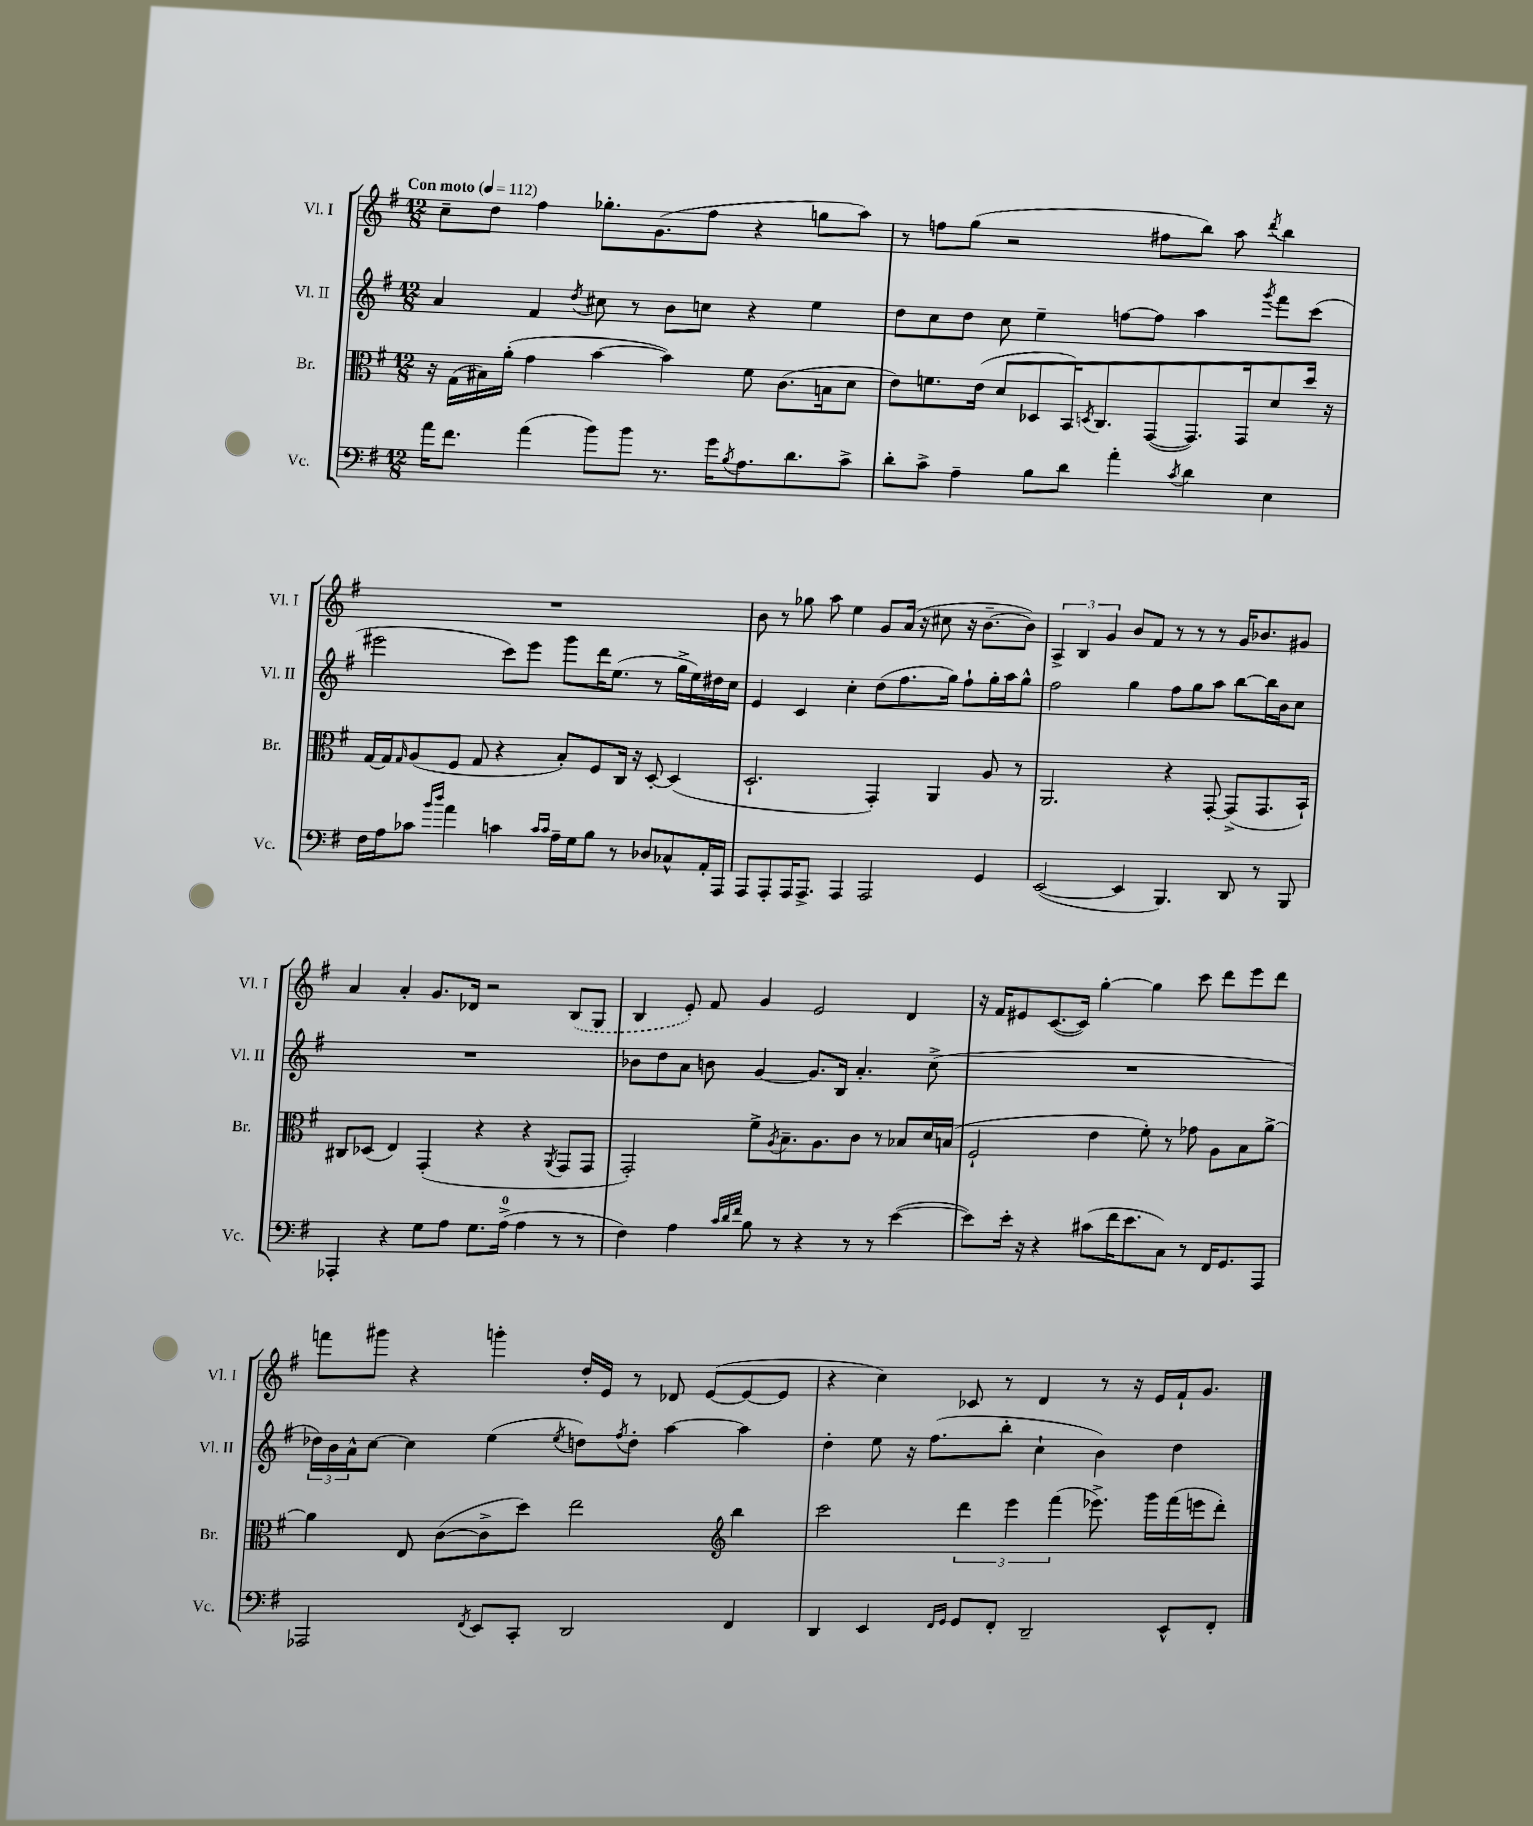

**kern	**kern	**kern	**kern
*part4	*part3	*part2	*part1
*staff4	*staff3	*staff2	*staff1
*I"Vc.	*I"Br.	*I"Vl. II	*I"Vl. I
*I'Vc.	*I'Br.	*I'Vl. II	*I'Vl. I
*clefF4	*clefC3	*clefG2	*clefG2
*k[f#]	*k[f#]	*k[f#]	*k[f#]
*M12/8	*M12/8	*M12/8	*M12/8
*MM112	*MM112	*MM112	*MM112
=1	=1	=1	=1
!	!	!	!LO:TX:a:B:t=Con moto
16a\KL	16r	4a/	8cc~\L
8.f#\J	(16G\LL	.	.
.	16B#X\)	.	8dd\J
.	(16a'\JJ	.	.
(4a\	4g\	4f#/	4ff#\
.	.	8qdd/	.
8b\L)	[4b\	8cc#X\	8.gg-X'\L
8b\J	.	8r	.
.	.	.	(8.g\
8.r	4b\])	8b\L	.
.	.	8ccn\J	8ff#\J
16g\KL	.	.	.
8qB/	.	.	.
8.A\	8f#\	4r	4r
.	(8.c\L	.	.
8.d\	.	.	.
.	.	4ee\	8ggn\L
.	16Bn\k	.	.
8c^\J	8d\J	.	8aa\J)
=2	=2	=2	=2
8d'\L	8e\L)	8dd\L	8r
8c^\J	8.fn\	8cc\	8ffn\L
4A~\	.	8dd\J	(8gg\J
.	(16e\Jk	.	.
.	8d/L	8cc\	2r
8B\L	8D-X/	4ee~\	.
8d\J	16BB/K)	.	.
.	8qDn/	.	.
.	8.C/	.	.
4a'\	.	[8ffn\L	.
.	([8GG/	8ff\J]	8ff#X\L
8qc/	.	.	.
4d\	8.GG/])	4aa\	8bb\J)
.	.	.	8aa\
.	16GG/k	.	.
.	.	8qggg/	8qddd/
4E\	8d/	8fff#\L	4bb\
.	16dd/Jk	(8ccc\J	.
.	16r	.	.
!!LO:LB:g=z
=3	=3	=3	=3
16F#\LL	[16G/LL	2eee#X\	1.r
16A\J	16G/J]	.	.
.	16qqG/	.	.
8c-X\J	(8A/	.	.
16qqb/LL	.	.	.
16qqdd/JJ	.	.	.
4a\	8F#/J	.	.
.	8G/	.	.
4cn\	4r	8ccc\L)	.
.	.	8eee#\J	.
16qqc/LL	.	.	.
16qqc/JJ	.	.	.
16A~\LL	8B'/L)	8ggg\L	.
16G\J	.	.	.
8B\J	8F#/	16ddd\K	.
.	.	(8.ee\J	.
8r	16C/Jk	.	.
.	16r	.	.
8D-X/L	[8D'/	8r	.
8C-X^^/	(4D/]	16gg^\LL	.
.	.	16ee\)	.
16AA'/L	.	16dd#X\	.
16AAA/JJ	.	16cc\JJ	.
=4	=4	=4	=4
8AAA/L	2.D`/	4e/	8b\
8AAA'/	.	.	8r
16AAA/K	.	4c/	8gg-X\
8.AAA^/J	.	.	.
.	.	.	8aa\
4AAA/	.	4cc'\	4ee\
2AAA/	4GG'/)	(8dd\L	8g/L
.	.	8.ff#\	(16a/Jk
.	.	.	16r
.	4AA/	.	8cc#X\
.	.	16gg\Jk)	.
.	.	8ff#`\L	16r
.	.	.	[8.b~\L
4GG/	8A/	16gg'\L	.
.	.	16aa\J	.
.	8r	8gg^^\J	8b\J])
=5	=5	=5	=5
([2EE/	2.AA/	2ff#\	6A^/
.	.	.	6B/
.	.	.	6g/
4EE/]	.	4gg\	8b/L
.	.	.	8f#/J
4.BBB/)	4r	8ff#\L	8r
.	.	8gg\	8r
.	[8GG'/	8aa\J	8r
8DD/	(8GG^/L]	[8bb\L	16g/KL
.	.	.	8.b-X/
8r	8.GG/	16bb\L]	.
.	.	16b\J	.
8BBB/	.	8cc\J	8g#X/J
.	16BB`/Jk)	.	.
!!LO:LB:g=z
=6	=6	=6	=6
4AAA-X'/	8C#X/L	1.r	4a/
.	(8D-X/J	.	.
4r	4E/)	.	4a'/
8G\L	(4GG'/	.	8.g/L
8A\J	.	.	.
.	.	.	16d-X/Jk
8.G\L	4r	.	2r
(16A^\Jk	.	.	.
4A\	4r	.	.
.	8qAA/	.	.
8r	8GG/L	.	(8B/L
8r	8GG/J	.	8G/J
=7	=7	=7	=7
4F#\)	2GG'/)	8b-X\L	4B/
.	.	8dd\	.
4A\	.	8a\J	8e'/)
.	.	8bn\	8f#/
32qqc/LLL	.	.	.
32qqd/	.	.	.
32qqf#/JJJ	.	.	.
8B\	8f#^\L	[4g/	4g/
.	8qA/	.	.
8r	8.B~\	.	.
4r	.	8.g/L]	2e/
.	8.A\	.	.
.	.	16B/Jk	.
8r	8c\J	4.a'/	.
8r	8r	.	.
([4e\	8B-X/L	.	4d/
.	16d/L	(8cc^\	.
.	(16Bn/JJ	.	.
=8	=8	=8	=8
8e\L])	2F#`/	1.r	16r
.	.	.	16f#/KL
16e'\Jk	.	.	8e#X/
16r	.	.	.
4r	.	.	([8.c/
.	.	.	16c/Jk])
(8c#X\L	4e\	.	[4gg'\
16f#\K	.	.	.
8.e\	.	.	.
.	8f#'\)	.	4gg\]
8C\J)	8r	.	.
8r	8g-X\	.	8ccc\
16FF#/KL	8A\L	.	8ddd\L
8.GG/	.	.	.
.	8B\	.	8eee\
8AAA/J	[8a^\J	.	8ddd\J
!!LO:LB:g=z
=9	=9	=9	=9
2AAA-X/	4a\]	24dd-X\LL)	8fffn\L
.	.	24b\	.
.	.	24a^^\J	.
.	.	[8cc\J	8ggg#X\J
.	8E/	4cc\]	4r
.	([8c\L	.	.
8qFF#/	.	.	.
8EE/L	8c^\]	(4ee\	4gggn'\
8CC'/J	8dd\J)	.	.
.	.	8qee/	.
2DD/	2ee\	8ddn\L)	16dd'/LL
.	.	.	16e/JJ
.	.	8qff#/	.
.	.	8dd'\J	8r
.	.	[4aa\	8d-X/
.	.	.	([8e/L
*	*clefG2	*	*
4FF#/	4bb\	4aa\]	8e/_
.	.	.	8e/J]
=10	=10	=10	=10
4DD/	2ccc\	4dd'\	4r
4EE/	.	8ee\	4cc\)
.	.	16r	.
.	.	(8.ff#\L	.
16qqFF#/LL	.	.	.
16qqGG/JJ	.	.	.
8GG/L	6ddd\	.	8c-X/
8FF#'/J	.	8bb'\J	8r
.	6eee\	.	.
2DD~/	.	4cc`\	4d/
.	(6fff#\	.	.
.	8.eee-X^\)	4b\)	8r
.	.	.	16r
.	16ggg\LL	.	16e/LL
8EE^^/L	(16fff#\	4dd\	16f#`/J
.	16eeen\J	.	8.g/J
8FF#'/J	8ddd'\J)	.	.
==	==	==	==
*-	*-	*-	*-
